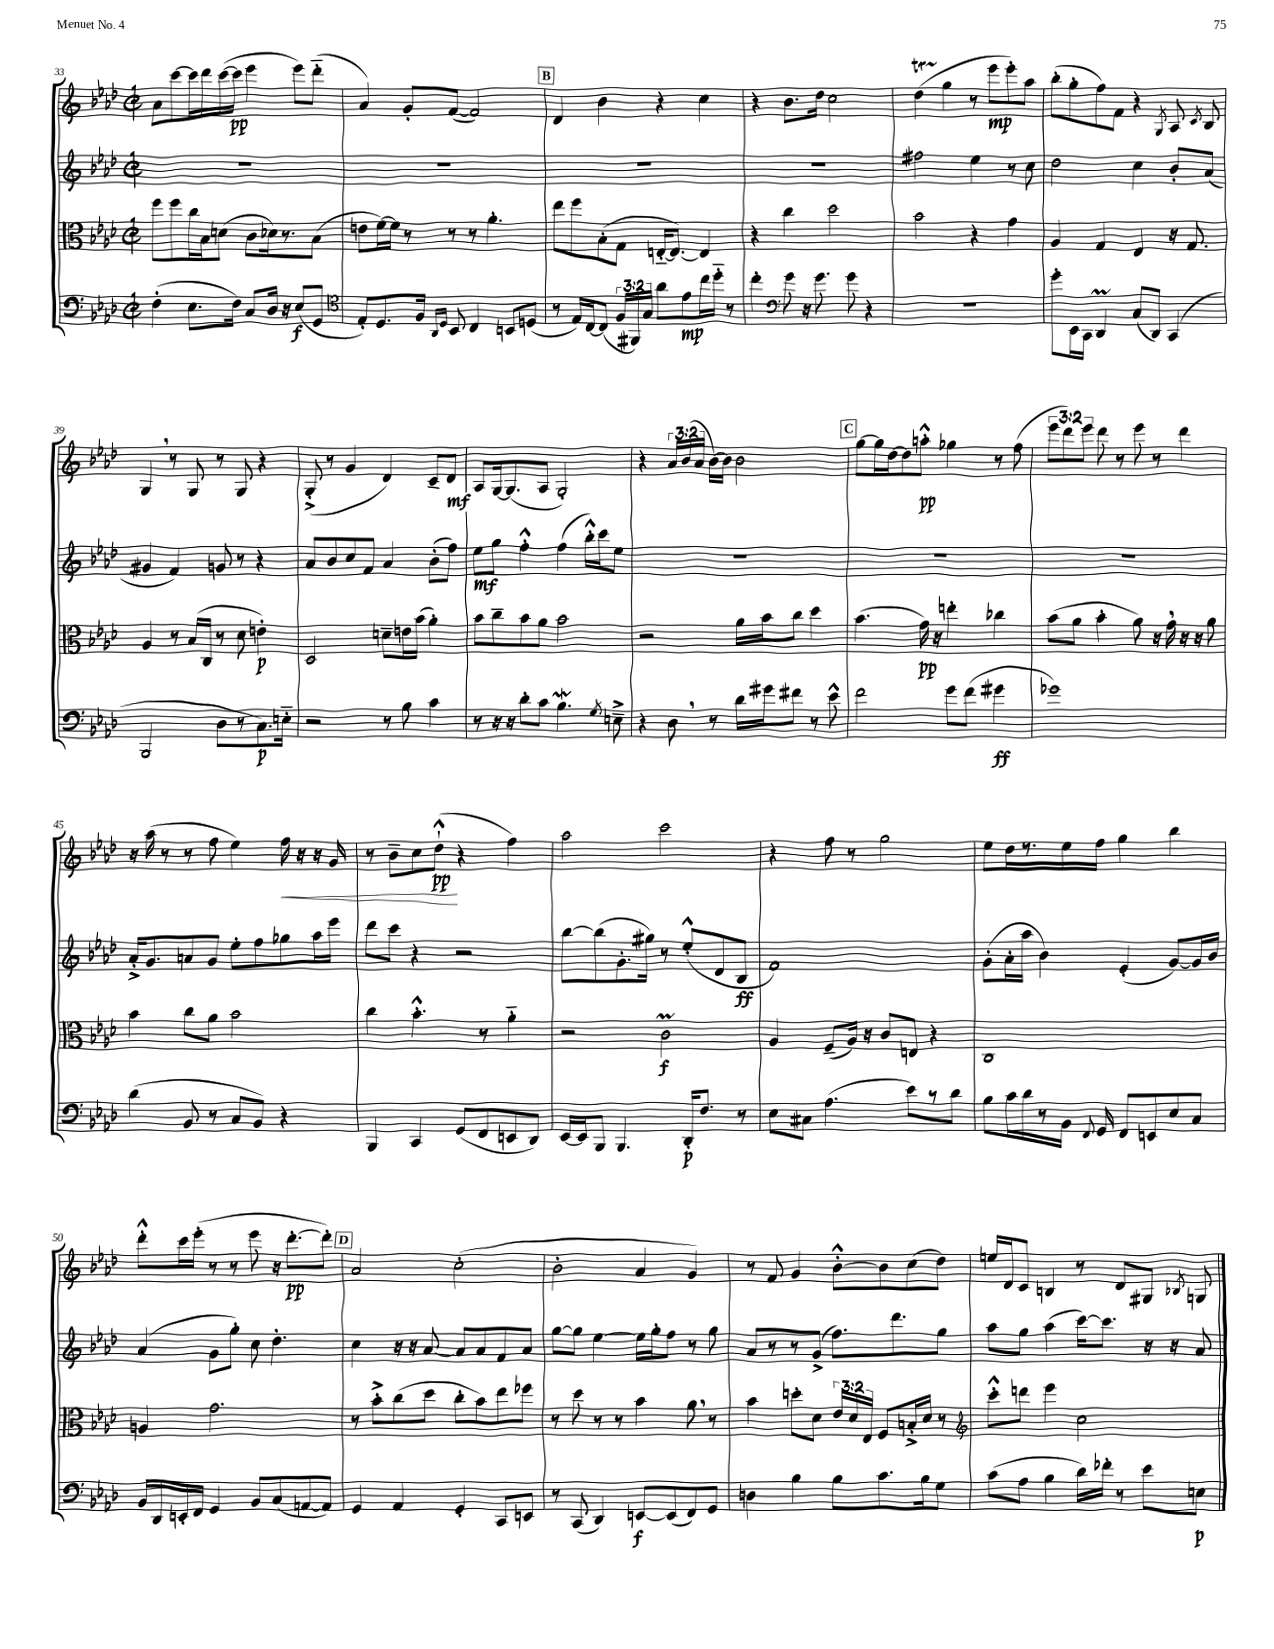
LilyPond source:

<<
\new StaffGroup <<
\new Staff = "s0" {
    \clef treble \key aes \major \defaultTimeSignature \time 2/2 \override Staff.TupletNumber.text = #tuplet-number::calc-fraction-text
    \autoBeamOff aes'8[ c'''8~ c'''16 des'''16 c'''16~( c'''16]\pp ees'''4 ees'''8[) des'''8]-_( |
    aes'4) g'8[-. f'8]~( f'2) |
    \mark \markup { \box "B" } des'4 bes'4 r4 c''4 |
    r4 bes'8.[ des''16] c''2 |
    des''4\startTrillSpan( g''4\stopTrillSpan r8 ees'''8[\mp ees'''8-.) aes''8] |
    bes''8[-.( g''8-. f''8) f'8] r4 \acciaccatura { g8 } aes8 \acciaccatura { c'8 } bes8 |
    g4 \breathe r8 g8 r8 g8 r4 |
    g8-.->( r8 g'4 des'4) c'8[-- des'8]\mf |
    aes8[ g16~ g8.( aes8] g2-.) |
    r4 \tuplet 3/2 { aes'16[ bes'16( aes'16] } bes'16[~) bes'16] bes'2 |
    \mark \markup { \box "C" } g''8[~ g''16 des''16~ des''8 a''8]-.-^\pp ges''4 r8 f''8( |
    \tuplet 3/2 { ees'''8[ des'''8) ees'''8] } des'''8 r8 ees'''8 r8 des'''4 |
    r16 aes''16( r8 r8 f''8 ees''4) f''16\< r16 r16 g'16 |
    r8 bes'8[-- c''8 des''8]-!-^\pp\!( r4 f''4) |
    aes''2 c'''2 |
    r4 f''8 r8 g''2 |
    ees''8[ des''16 r8. ees''16 f''16] g''4 bes''4 |
    des'''8[-.-^ c'''16 ees'''16]-.( r8 r8 ees'''8 r16 des'''8.[~-.\pp des'''8]-.) |
    \mark \markup { \box "D" } aes'2 c''2-.( |
    bes'2-. aes'4 g'4) |
    r8 f'8 g'4 bes'8[~-.-^ bes'8 c''8( des''8]) |
    e''16[ des'16 c'8] b4 r8 des'8[ gis8] \acciaccatura { bes8 } g8 \bar "|." |
}
\new Staff = "s1" {
    \clef treble \key aes \major \defaultTimeSignature \time 2/2
    \autoBeamOff R1 |
    R1 |
    \mark \markup { \box "B" } R1 |
    R1 |
    fis''2 ees''4 r8 c''8 |
    des''2 c''4 bes'8[-. aes'8]( |
    gis'4 f'4) g'8 r8 r4 |
    aes'8[ bes'8 c''8 f'8] aes'4 bes'8[-.( f''8]) |
    ees''8[\mf g''8] f''4-.-^ f''4( bes''16[-.-^) c'''16 ees''8] |
    R1 |
    \mark \markup { \box "C" } R1 |
    R1 |
    aes'16[-.-> g'8. a'8 g'8] ees''8[-. f''8 ges''8 aes''16 ees'''16] |
    des'''8[ c'''8] r4 r2 |
    bes''8[~ bes''8( g'8.-. gis''16]) r8 ees''8[-.-^( des'8 bes8]\ff |
    f'1) |
    g'8[-.( aes'16-. aes''16] bes'4) ees'4-.( g'8[~) g'16 bes'16] |
    aes'4( g'8[ g''8]-.) c''8 des''4.-. |
    \mark \markup { \box "D" } c''4 r16 r16 aes'8~ aes'8[ aes'8 f'8 aes'8] |
    g''8[~ g''8] ees''4~ ees''16[ g''16-. f''8] r8 g''8 |
    aes'8[ r8 r8 g'8]->( f''8.[) des'''8. g''8] |
    aes''8[ g''8] aes''4( c'''16[~) c'''8.] r16 r16 aes'8 \bar "|." |
}
\new Staff = "s2" {
    \clef alto \key aes \major \defaultTimeSignature \time 2/2 \override Staff.TupletNumber.text = #tuplet-number::calc-fraction-text
    \autoBeamOff f''8[ f''8 c''16 bes16 d'8]( c'8[ des'16) r8. bes8]( |
    e'8[ f'16~) f'16] r8 r8 r8 aes'4.-. |
    \mark \markup { \box "B" } ees''8[ f''8 bes8-.( g8] e16[~-_ e8.]~) e4 |
    r4 c''4 des''2 |
    bes'2 r4 g'4 |
    aes4 g4 ees4 r16 g8. |
    aes4 r8 bes16[( c16] r8 des'8 e'4-.\p) |
    des2 d'8[-- e'16 bes'16]( aes'4-.) |
    bes'8[ c''8-- bes'8 aes'8] bes'2 |
    r2 aes'16[ bes'16 c''8] des''4 |
    \mark \markup { \box "C" } bes'4.( g'16\pp) r16 e''4-. ces''4 |
    bes'8[( aes'8] bes'4-. aes'8) r16 g'16 \breathe r16 r16 aes'8 |
    bes'4 c''8[ aes'8] bes'2 |
    c''4 bes'4.-.-^ r8 aes'4-_ |
    r2 c'2\prall\f |
    aes4 f8[--( aes16]) r16 c'8[ e8] r4 |
    c1 |
    a4 g'2. |
    \mark \markup { \box "D" } r8 bes'8[-.-> c''8( des''8] c''8[-. bes'8) ees''8 fes''8] |
    r8 des''8 r8 r8 bes'4 aes'8 \breathe r8 |
    bes'4 d''8[-. des'8] \tuplet 3/2 { ees'16[ des'16 ees16] } f8[ b16-.-> des'16] r8 |
    \clef treble c'''8[-.-^ d'''8] ees'''4 c''2 \bar "|." |
}
\new Staff = "s3" {
    \clef bass \key aes \major \defaultTimeSignature \time 2/2 \override Staff.TupletNumber.text = #tuplet-number::calc-fraction-text
    \autoBeamOff f4-.( ees8.[ f16]) c8[ des16] r16 ees8[\f( g,8] |
    \clef tenor ees8[-.) des8. f16] \grace { aes,16[ des16] } bes,8 c4 b,8[ d8]( |
    \mark \markup { \box "B" } r8 ees16[) c16~ c8]( \tuplet 3/2 { f16[ fis,16) g16] } aes'8[ ees'8\mp c''16 des''16]-_ r8 |
    c''4-. \clef bass g'8 r16 g'8. g'8 r4 |
    R1 |
    g'8[-. ees,16 c,16] des,4\prall c8[( des,8]) c,4( |
    bes,,2 des8[ r8 c8.\p) e16]-_ |
    r2 r8 bes8 c'4 |
    r8 r16 r16 des'8[-. c'8] bes4.\mordent \acciaccatura { g8 } e8---> |
    r4 des8 \breathe r8 des'16[ gis'16 fis'8] r8 ees'8-^ |
    \mark \markup { \box "C" } f'2 g'8[ f'8]( gis'4\ff |
    ges'1) |
    des'4( bes,8 r8 c8[ bes,8]) r4 |
    bes,,4 c,4 g,8[( f,8 e,8 des,8]) |
    ees,16[~ ees,16 bes,,8] bes,,4. des,16[-.\p f8.] r8 |
    ees8[ cis8] aes4.( ees'8[) r8 des'8] |
    bes8[ c'16 des'16 r8 bes,16] \appoggiatura { f,8 } g,16 f,8[ e,8 ees8 c8] |
    bes,16[ des,16 e,16-. f,16] g,4 bes,8[ c8( a,8~ a,8]) |
    \mark \markup { \box "D" } g,4 aes,4 g,4-. c,8[ e,8] |
    r8 c,8( des,4) e,8[~\f e,8( f,8) g,8] |
    d4 bes4 bes8[ c'8. bes16 g8] |
    c'8[( aes8] bes4 des'16[) fes'16]-. r8 ees'8[ e8]\p \bar "|." |
}
>>
>>
\layout { \context { \Score currentBarNumber = #33 } }
